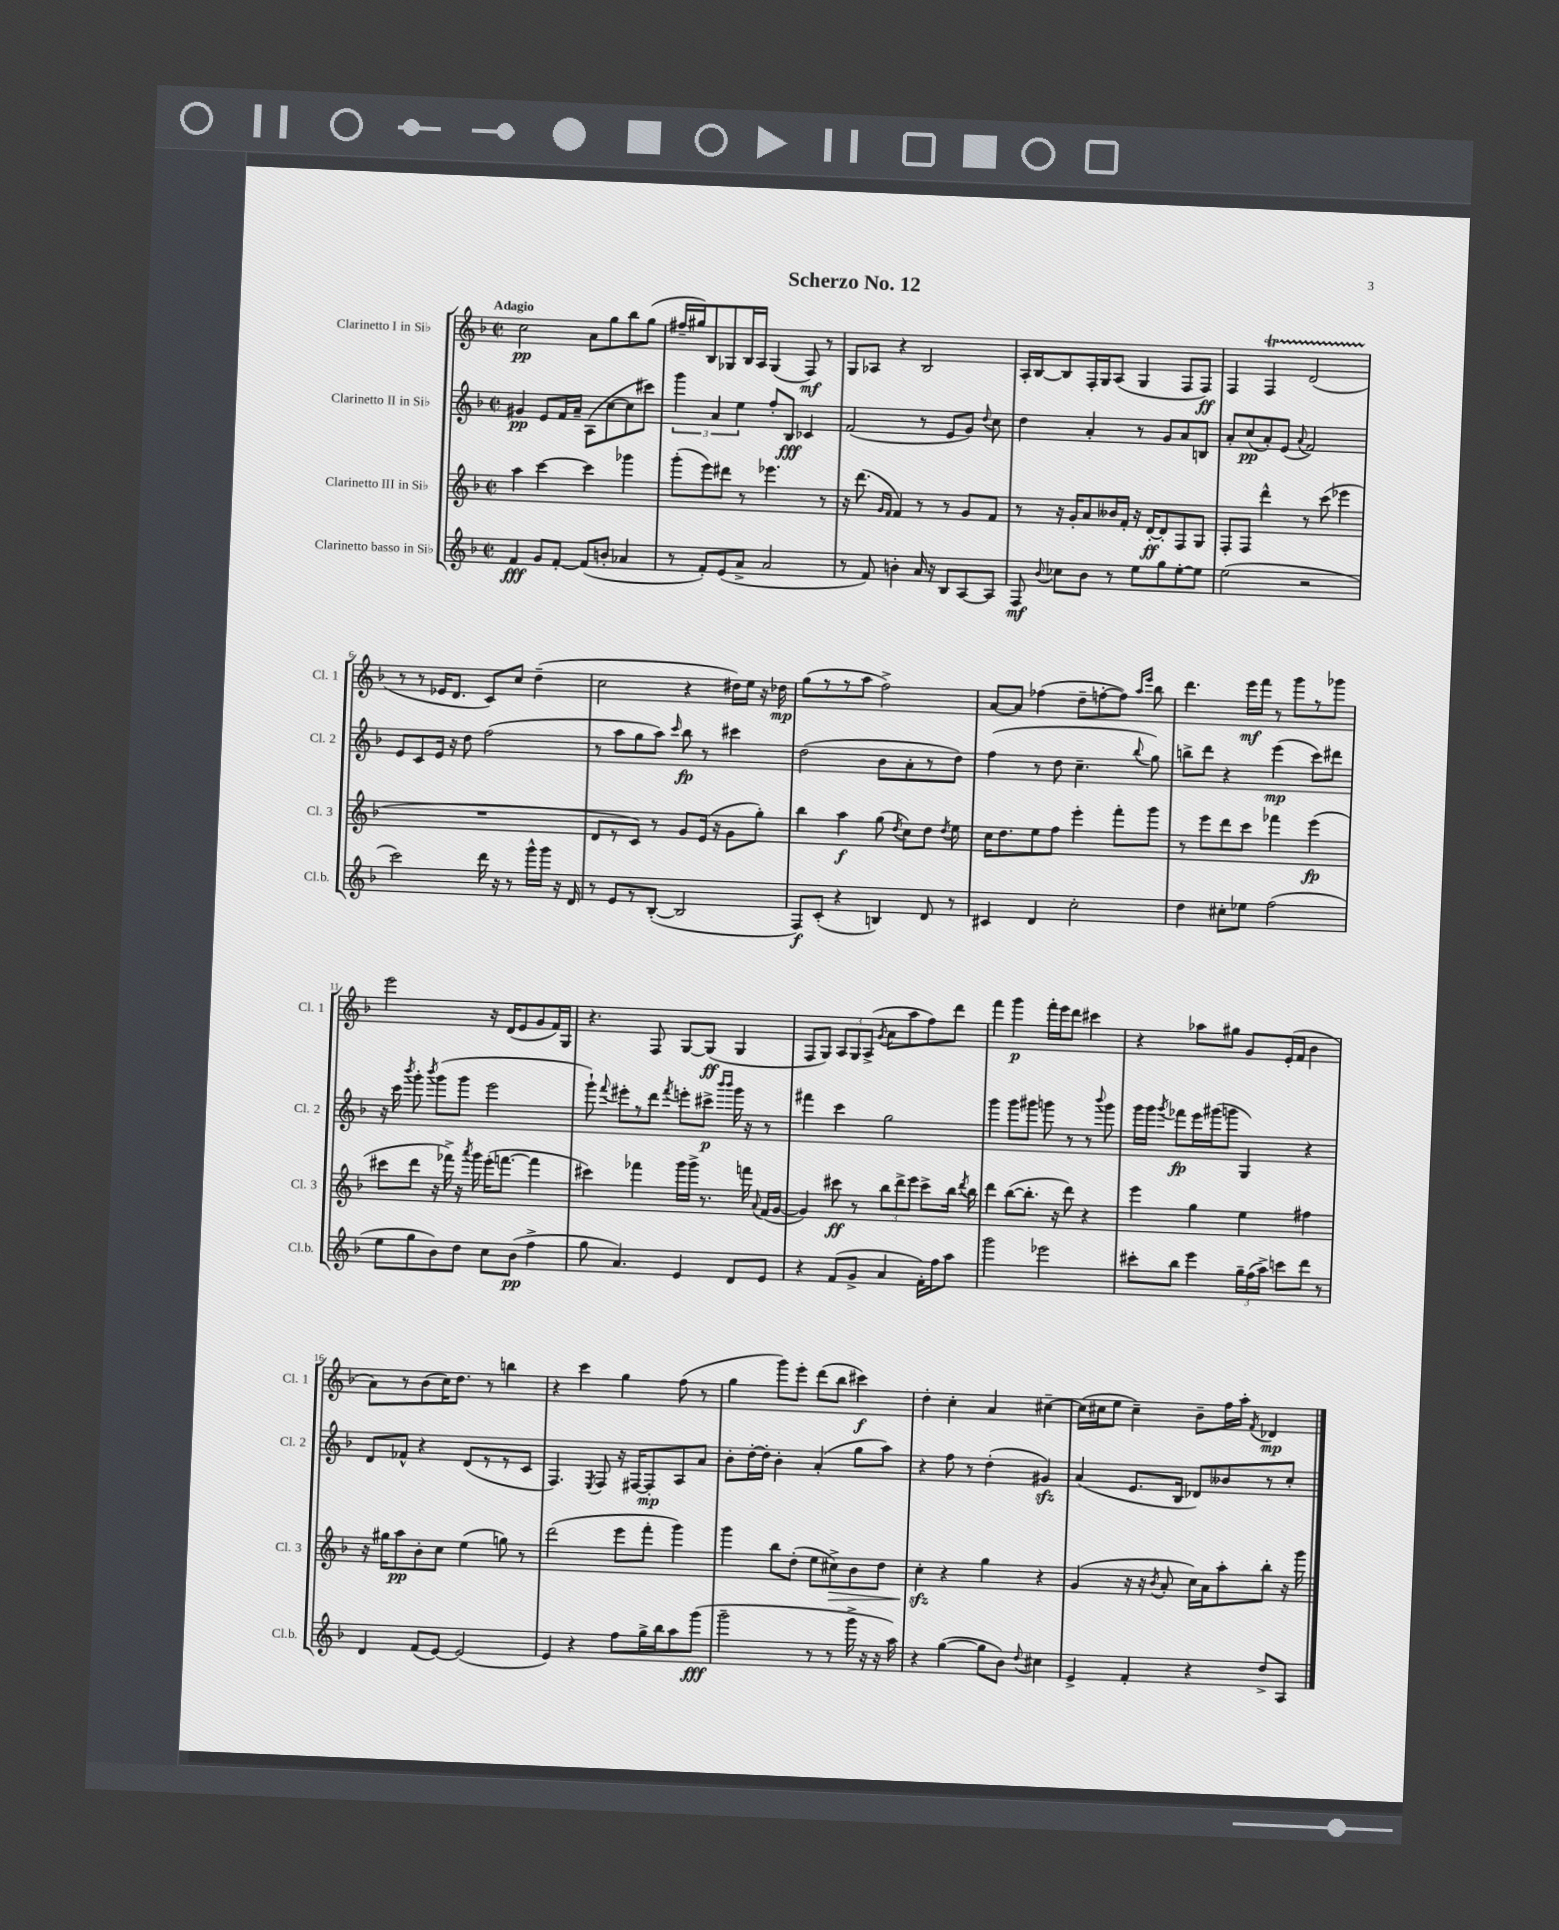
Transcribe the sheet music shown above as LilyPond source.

\header { title = "Scherzo No. 12" }
<<
\new StaffGroup <<
\new Staff = "s0" \with { instrumentName = "Clarinetto I in Sib" shortInstrumentName = "Cl. 1" } {
    \clef treble \key f \major \defaultTimeSignature \time 2/2 \tempo "Adagio"
    \autoBeamOff c''2\pp a'8[ g''8 bes''8 g''8]( |
    fis''16[-- gis''16) bes8 ges8 bes16 a16] ges4( f8\mf) r8 |
    g8[ aes8] r4 bes2 |
    a16[-. bes16~ bes8 f16-. g16 a8]( g4 f8[ f8]\ff) |
    f4 f4\startTrillSpan d'2( |
    r8\stopTrillSpan r8 ees'16[ d'8.] c'8[) c''8] d''4--( |
    c''2 r4 dis''16[) e''16] r16 des''16\mp |
    g''8[( r8 r8 a''8] f''2->) |
    a'8[~ a'8] fes''4( d''8[-- f''8~-. f''8]) \grace { a''16[ e'''16] } bes''8 |
    d'''4. e'''16[\mf f'''16] r8 g'''8[ r8 ges'''8] |
    e'''2 r16 d'16[( e'8 g'8 f'16) g16] |
    r4. f8 g8[~ g8]\ff( g4 |
    f8[ g8]) \tuplet 3/2 { a8[ g8 a8]->( } \acciaccatura { g'8 } a'8[ a''8 f''8) d'''8] |
    f'''4 g'''4\p f'''16[-. e'''16 d'''8] cis'''4 |
    r4 aes''8[ gis''8] g'8[ e'16-.( f'16] bes'4 |
    a'8[) r8 bes'8( c''16) d''8.] r8 b''4 |
    r4 c'''4 g''4 f''8( r8 |
    g''4 g'''8[) e'''8]-. d'''8[( bes''8] cis'''4\f) |
    d''4-. c''4-. a'4 cis''4~-- |
    cis''16[( cis''16 e''8] cis''4--) bes'8[-- f''16 a''16]-. \acciaccatura { f'8 } des'4\mp \bar "|." |
}
\new Staff = "s1" \with { instrumentName = "Clarinetto II in Sib" shortInstrumentName = "Cl. 2" } {
    \clef treble \key f \major \defaultTimeSignature \time 2/2
    \autoBeamOff gis'4\pp e'8[ f'16 a'16]-- a8[( c''8~ c''8 cis'''8]) |
    \tuplet 3/2 { g'''4 a'4 e''4 } f''8[-. bes8]\fff ces'4 |
    f'2( r8 e'8[ g'8]) \appoggiatura { d''8 } c''8 |
    d''4 a'4-. r8 g'8[ a'8 b8] |
    a'8[-. c''8\pp( a'8-.) e'8]( \appoggiatura { a'8 } f'2) |
    e'8[ c'8 e'16] r16 d''8 f''2( |
    r8 a''8[ g''8 a''8]) \grace { c'''16 } bes''8\fp r8 cis'''4 |
    d''2( bes'8[ a'8-. r8 d''8]) |
    f''4( r8 d''8 c''4.-- \appoggiatura { bes''8 } g''8) |
    b''8[-> d'''8] r4 e'''4\mp( c'''8[) dis'''8] |
    r16 c'''16 \acciaccatura { bes'''8 } g'''8-. \acciaccatura { bes'''8 } g'''8[( g'''8] e'''2 |
    g'''8-!) \appoggiatura { f'''8 } eis'''8[-. r8 d'''8] \acciaccatura { f'''8 } e'''8[-. cis'''8]->\p \grace { bes'''16[ bes'''16] } g'''16 r16 r8 |
    fis'''4 c'''4 g''2 |
    g'''4 g'''8[ gis'''8] g'''8 r8 r8 \appoggiatura { bes'''8 } g'''8 |
    g'''16[ g'''16] \acciaccatura { g'''8 } fes'''8[\fp e'''16 gis'''16( g'''8] g4) r4 |
    d'8[ fes'8]-^ r4 d'8[( r8 r8 c'8] |
    f4.) \acciaccatura { e8 } f8 r16 fis16[~ fis8-.\mp a8 a'8] |
    bes'8[-. d''16~-. d''16]-. bes'4-. a'4-.( g''8[ a''8]) |
    r4 f''8 r8 d''4-.( gis'4\sfz) |
    a'4( e'8.[ bes16] des'8[) beses'8 r8 c''8]-. \bar "|." |
}
\new Staff = "s2" \with { instrumentName = "Clarinetto III in Sib" shortInstrumentName = "Cl. 3" } {
    \clef treble \key f \major \defaultTimeSignature \time 2/2
    \autoBeamOff a''4 c'''4~ c'''4 ges'''4 |
    g'''8[-.( e'''8) dis'''8] r8 ees'''4. r8 |
    r16 d'''8.( \grace { g'16[ f'16] } f'4) r8 r8 g'8[ f'8] |
    r8 r16 g'16[-. a'8 beses'16 f'16]-. r16 d'16[~-.\ff d'8-. f8 g8] |
    f8[-. f8] d'''4-^ r8 c'''8( ees'''4 |
    R1 |
    d'8[ r8 c'8]) r8 g'8[ e'16]( r16 g'8[ g''8]-.) |
    bes''4 a''4\f g''8( \acciaccatura { d''8 } c''8[) d''8] \acciaccatura { d''8 } e''8 |
    c''16[ d''8. e''8 f''8] e'''4-. f'''8[-. g'''8] |
    r8 e'''8[ d'''8 c'''8] fes'''4 e'''4\fp( |
    cis'''8[ d'''8] r16 fes'''16->) r16 \acciaccatura { a'''8 } g'''16 e'''16[-.( f'''8.]~ f'''4 |
    cis'''4) fes'''4 g'''16[ g'''16]-> r8. f'''16 \appoggiatura { a'8 } f'16[( g'16]~ |
    g'4) cis'''8\ff r8 \tuplet 3/2 { bes''8[ d'''8-> e'''8] } cis'''8[-> bes''16] \acciaccatura { d'''8 } bes''16 |
    d'''4 bes''8[~( bes''8.]-. r16 d'''8) r4 |
    e'''4 g''4 e''4 fis''4 |
    r16 gis''16[ a''8\pp bes'8-. c''8] e''4( g''8) r8 |
    d'''2( e'''8[ f'''8]-. g'''4) |
    g'''4 bes''8[ d''8]-.( e''8[ cis''8->\>) bes'8 d''8] |
    c''4-.\sfz\! r4 g''4 r4 |
    g'4( r16 r16 \acciaccatura { bes'8 } a'8-. c''16[) a'16 a''8-. bes''8]-. r16 g'''16 \bar "|." |
}
\new Staff = "s3" \with { instrumentName = "Clarinetto basso in Sib" shortInstrumentName = "Cl.b." } {
    \clef treble \key f \major \defaultTimeSignature \time 2/2
    \autoBeamOff f'4\fff g'8[ f'8]~-. f'8[( b'8]-. aes'4 |
    r8 f'8[-.) e'8( a'8]-> a'2 |
    r8 f'8) b'4-. a'16 r16 bes8[ a8~ a8] |
    f8\mf \appoggiatura { bes'8 } ces''8[ bes'8] r8 e''8[ g''8 e''8~-. e''8] |
    e''2( r2 |
    c'''2) d'''16 r16 r8 g'''16[-^ g'''16] r16 d'16 |
    r8 e'8[ r8 bes8]~-.( bes2 |
    f8[\f) c'8]-.( r4 b4) d'8 r8 |
    cis'4 d'4 c''2-. |
    d''4 cis''8[-. ees''8] f''2( |
    e''8[ g''8 bes'8) d''8] c''8[ bes'8]\pp( f''4-> |
    g''8 a'4.) e'4 d'8[ e'8] |
    r4 f'8[( g'8]-> a'4 f'16[-.) f''16 a''8] |
    g'''2 ees'''2 |
    cis'''8[-. bes''8] e'''4 \tuplet 3/2 { g''16[-- f''16( a''16]->) } c'''8[ d'''8] r8 |
    d'4 f'8[( e'8]~) e'2( |
    e'4) r4 f''8[ g''16-> bes''16 a''8 g'''8]\fff( |
    g'''2-- r8 r8 g'''16-> r16 r16 a''16) |
    r4 g''4~( g''8[ bes'8]) \appoggiatura { d''8 } cis''4 |
    e'4-> f'4-. r4 d''8[-> a8] \bar "|." |
}
>>
>>
